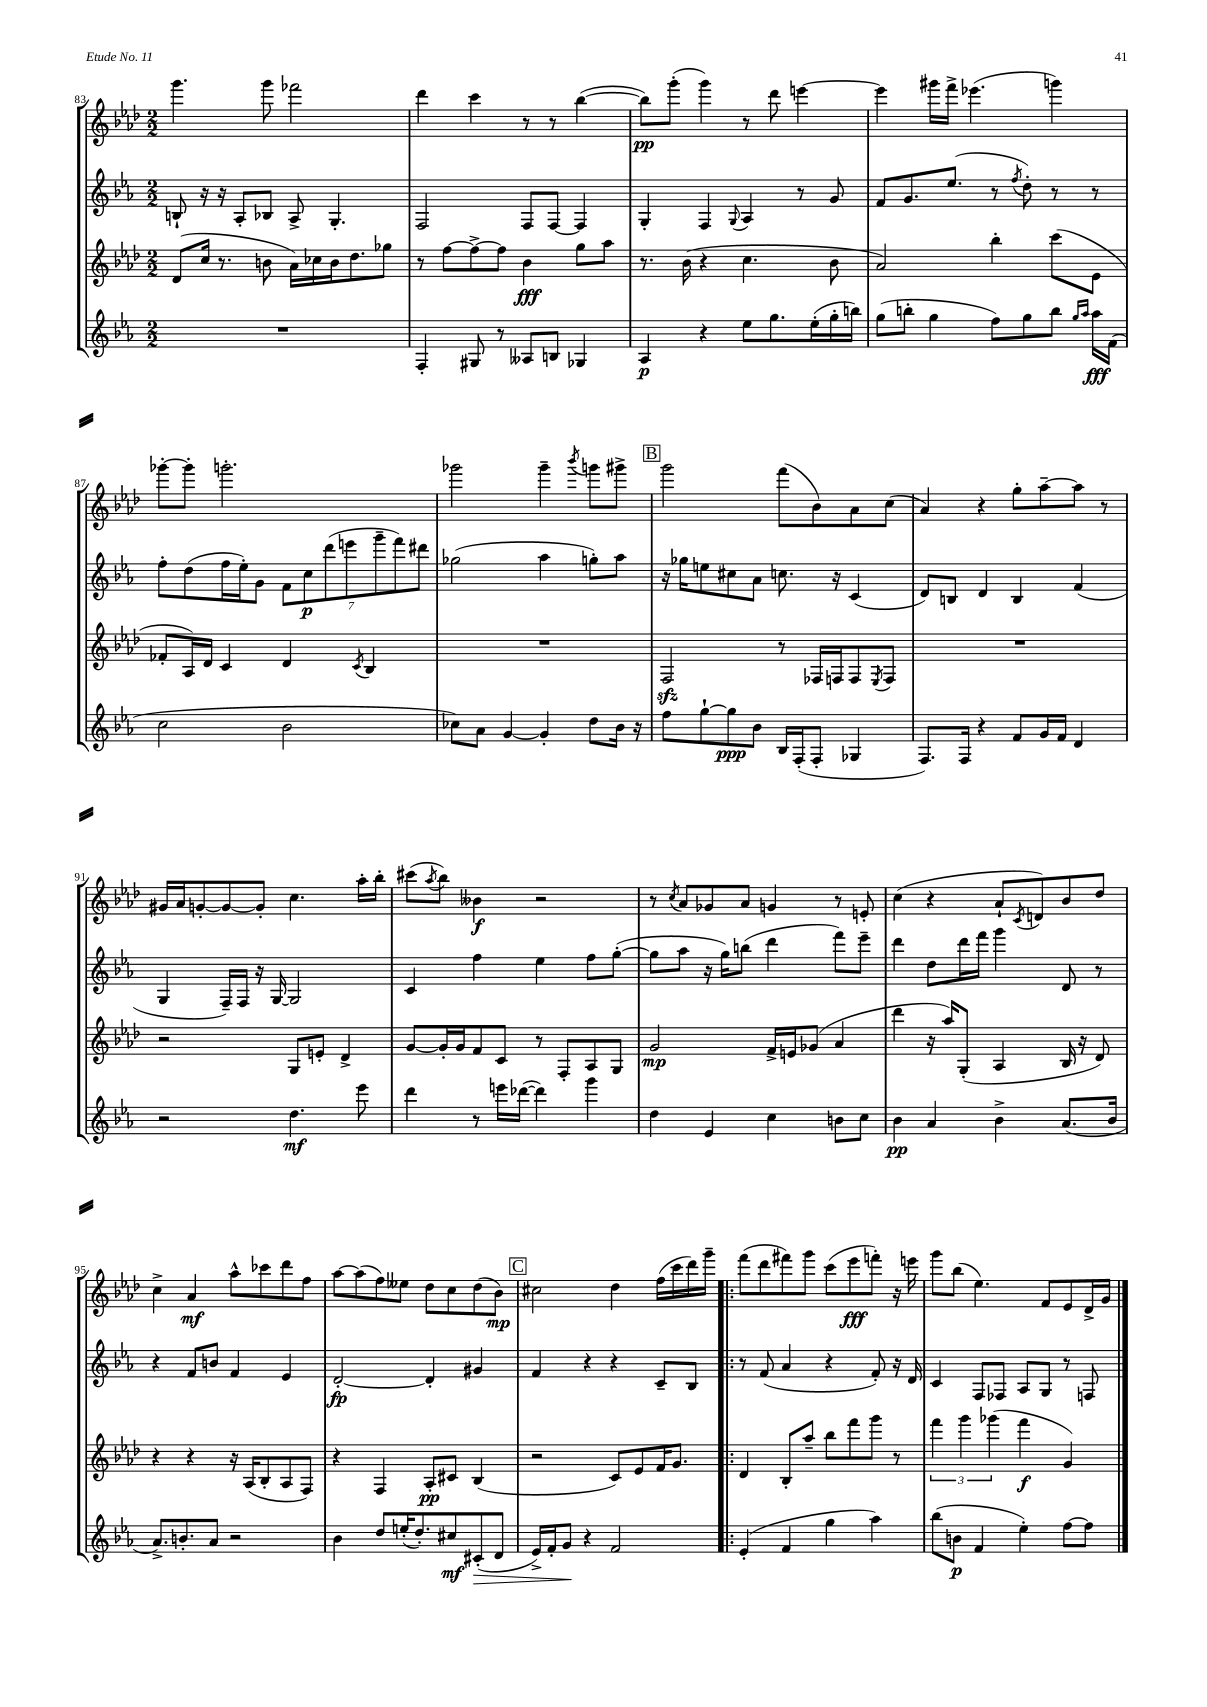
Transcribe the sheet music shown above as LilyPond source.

<<
\new StaffGroup <<
\new Staff = "s0" {
    \clef treble \key aes \major \numericTimeSignature \time 2/2
    g'''4. g'''8 fes'''2 |
    des'''4 c'''4 r8 r8 bes''4~( |
    bes''8\pp) g'''8-.( g'''4) r8 des'''8 e'''4~ |
    e'''4 gis'''16 f'''16-> ees'''4.( g'''4) |
    ges'''8~-. ges'''8-. g'''2.-. |
    ges'''2 ges'''4-- \acciaccatura { bes'''8 } g'''8 gis'''8-> |
    \mark \markup { \box "B" } g'''2 f'''8( bes'8) aes'8 c''8( |
    aes'4) r4 g''8-. aes''8~-- aes''8 r8 |
    gis'16 aes'16 g'8~-. g'8~ g'8-. c''4. aes''16-. bes''16-. |
    cis'''8( \acciaccatura { aes''8 } bes''8) beses'4\f r2 |
    r8 \acciaccatura { c''8 } aes'8 ges'8 aes'8 g'4 r8 e'8-. |
    c''4( r4 aes'8-! \acciaccatura { c'8 } d'8) bes'8 des''8 |
    c''4-> aes'4\mf aes''8-^ ces'''8 des'''8 f''8 |
    aes''8~ aes''8( f''8) eeses''8 des''8 c''8 des''8( bes'8\mp) |
    \mark \markup { \box "C" } cis''2 des''4 f''16( c'''16 des'''16) g'''16-- |
    \bar ".|:" f'''8( des'''8 fis'''8) g'''8 c'''8( ees'''8\fff f'''8-.) r16 e'''16 |
    g'''8 bes''8( ees''4.) f'8 ees'8 des'16-> g'16 \bar "|." |
}
\new Staff = "s1" {
    \clef treble \key ees \major \numericTimeSignature \time 2/2
    b8-! r16 r16 aes8-. bes8 aes8-> g4.-. |
    f2 f8 f8~ f4 |
    g4-. f4 \appoggiatura { g8 } aes4 r8 g'8 |
    f'8 g'8. ees''8.( r8 \acciaccatura { f''8 } d''8-.) r8 r8 |
    f''8-. d''8( f''16 ees''16-.) g'8 \tuplet 7/4 { f'8 c''8\p d'''8( e'''8 g'''8-- f'''8) dis'''8 } |
    ges''2( aes''4 g''8-.) aes''8 |
    \mark \markup { \box "B" } r16 ges''16 e''8 cis''8 aes'8 c''8. r16 c'4( |
    d'8) b8 d'4 b4 f'4( |
    g4 f16--) f16 r16 g16~ g2 |
    c'4 f''4 ees''4 f''8 g''8~-.( |
    g''8 aes''8 r16 g''16) b''8( d'''4 f'''8) ees'''8-- |
    d'''4 d''8 d'''16 f'''16 g'''4 d'8 r8 |
    r4 f'8 b'8 f'4 ees'4 |
    d'2~-.\fp d'4-. gis'4 |
    \mark \markup { \box "C" } f'4 r4 r4 c'8-- bes8 |
    \bar ".|:" r8 f'8( aes'4 r4 f'8-.) r16 d'16 |
    c'4 f8 fes8 aes8 g8 r8 f8 \bar "|." |
}
\new Staff = "s2" {
    \clef treble \key aes \major \numericTimeSignature \time 2/2
    des'8( c''16 r8. b'8 aes'16) ces''16 b'16 des''8. ges''8 |
    r8 f''8~ f''8~-> f''8 bes'4\fff g''8 aes''8 |
    r8. bes'16( r4 c''4. bes'8 |
    aes'2) bes''4-. c'''8( ees'8 |
    fes'8-. aes16) des'16 c'4 des'4 \acciaccatura { c'8 } bes4 |
    R1 |
    \mark \markup { \box "B" } f2\sfz r8 fes16 f16 f8 \acciaccatura { ees8 } f8 |
    R1 |
    r2 g8 e'8-. des'4-> |
    g'8~ g'16-. g'16 f'8 c'8 r8 f8-. aes8 g8 |
    g'2\mp f'16-> e'16 ges'8( aes'4 |
    des'''4 r16 aes''16) g8-.( aes4 bes16 r16 des'8) |
    r4 r4 r16 aes16( bes8-. aes8 f8) |
    r4 f4 aes8-.\pp cis'8 bes4( |
    \mark \markup { \box "C" } r2 c'8) ees'8 f'16 g'8. |
    \bar ".|:" des'4 bes8-. aes''8-- bes''8 f'''8 g'''8 r8 |
    \tuplet 3/2 { f'''4 g'''4 ges'''4( } f'''4\f g'4) \bar "|." |
}
\new Staff = "s3" {
    \clef treble \key ees \major \numericTimeSignature \time 2/2
    R1 |
    f4-. gis8 r8 aeses8 b8 ges4 |
    aes4\p r4 ees''8 g''8. ees''16-.( g''16-. b''16) |
    g''8( b''8-. g''4 f''8) g''8 b''8 \grace { g''16 aes''16 } aes''16\fff f'16( |
    c''2 bes'2 |
    ces''8) aes'8 g'4~ g'4-. d''8 bes'16 r16 |
    \mark \markup { \box "B" } f''8 g''8~-! g''8\ppp bes'8 bes16 f16-.( f8-. ges4 |
    f8.) f16 r4 f'8 g'16 f'16 d'4 |
    r2 d''4.\mf ees'''8 |
    d'''4 r8 e'''16 des'''16~( des'''4) g'''4 |
    d''4 ees'4 c''4 b'8 c''8 |
    bes'4\pp aes'4 bes'4-> aes'8.( bes'16 |
    aes'8.->) b'8.-. aes'8 r2 |
    bes'4 d''8 e''16-.( d''8.-.) cis''8\mf cis'8-.\>( d'8 |
    \mark \markup { \box "C" } ees'16->) f'16-. g'8\! r4 f'2 |
    \bar ".|:" ees'4-.( f'4 g''4 aes''4) |
    bes''8( b'8\p f'4 ees''4-.) f''8~ f''8 \bar "|." |
}
>>
>>
\layout { \context { \Score currentBarNumber = #83 } }
